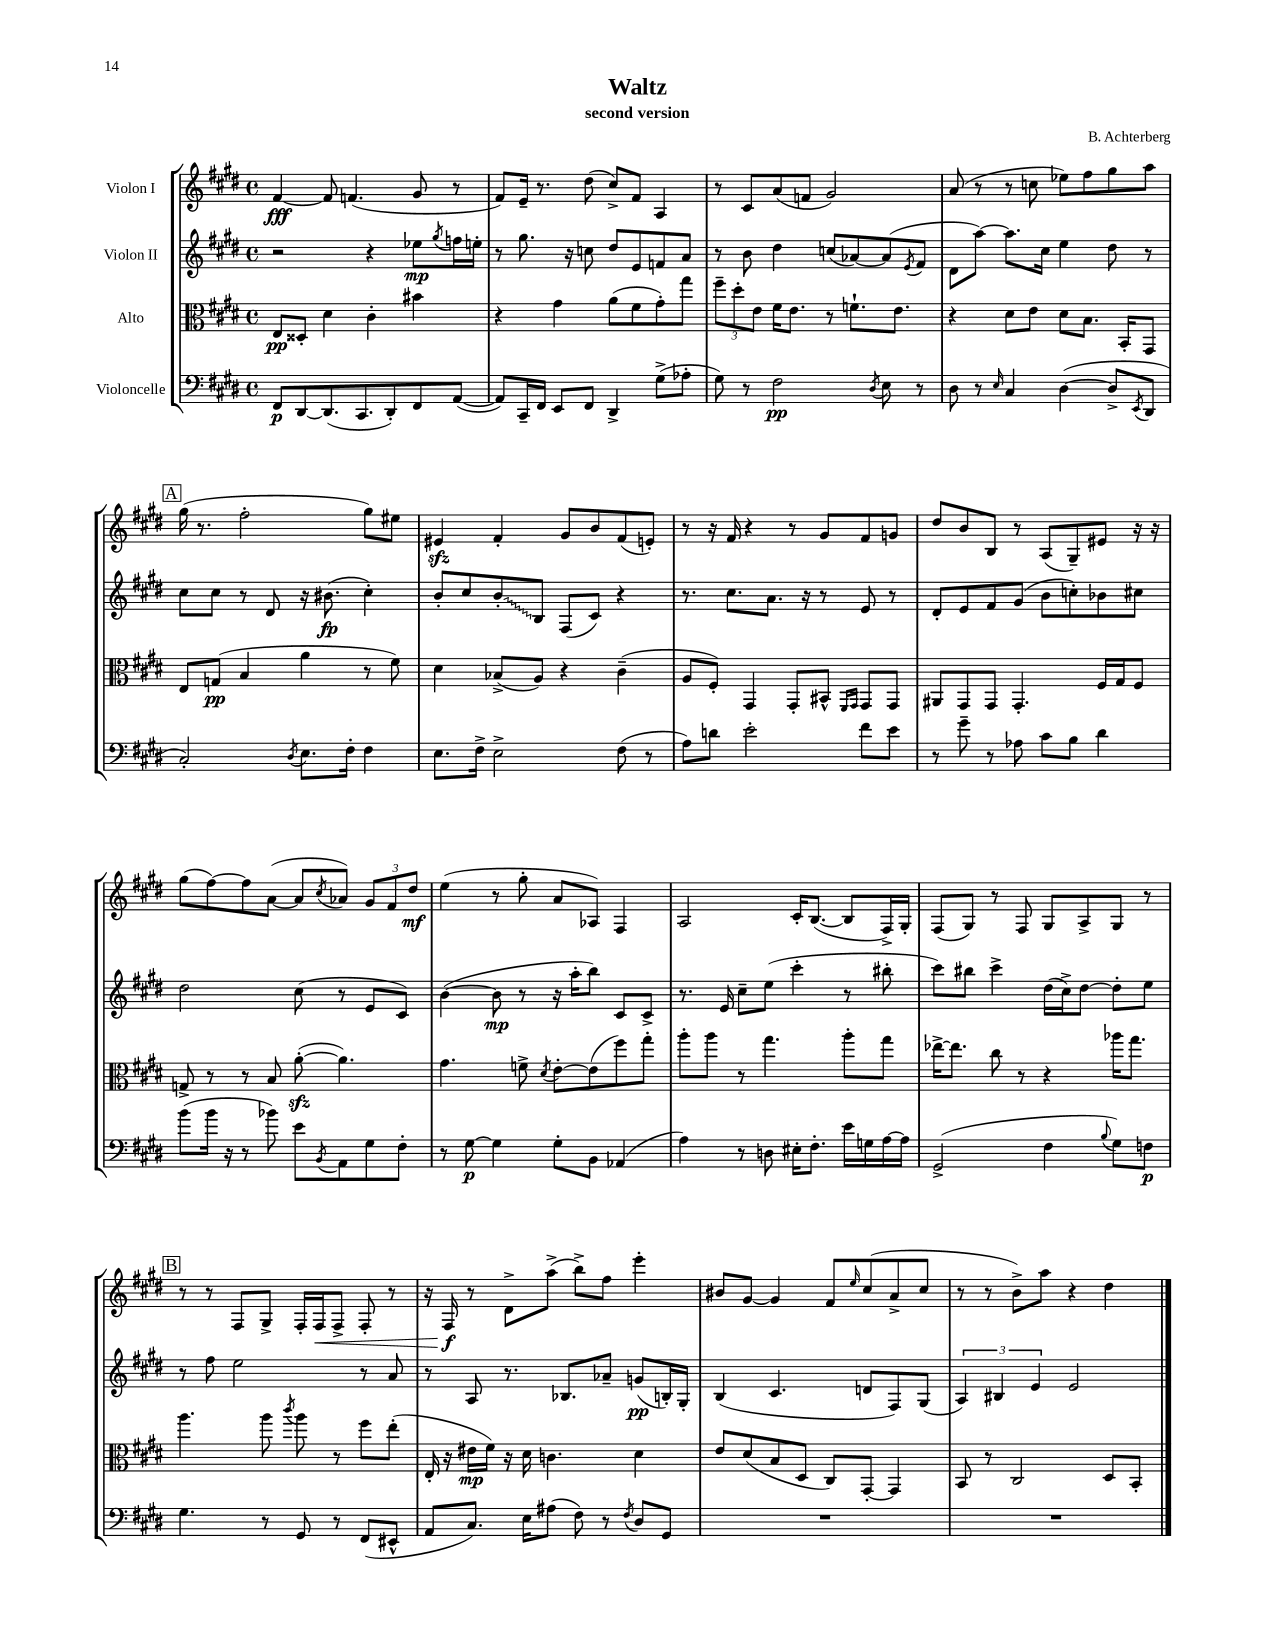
\header { title = "Waltz" composer = "B. Achterberg" subtitle = "second version" }
<<
\new StaffGroup <<
\new Staff = "s0" \with { instrumentName = "Violon I" } {
    \clef treble \key e \major \defaultTimeSignature \time 4/4
    fis'4~\fff fis'8 f'4.( gis'8 r8 |
    fis'8) e'16-- r8. dis''8( cis''8->) fis'8 a4 |
    r8 cis'8 a'8( f'8 gis'2) |
    a'8( r8 r8 c''8 ees''8) fis''8 gis''8 a''8 |
    \mark \markup { \box "A" } gis''16( r8. fis''2-. gis''8) eis''8 |
    eis'4\sfz fis'4-. gis'8 b'8 fis'8( e'8-.) |
    r8 r16 fis'16 r4 r8 gis'8 fis'8 g'8 |
    dis''8 b'8 b8 r8 a8( gis8--) eis'8 r16 r16 |
    gis''8( fis''8~) fis''8 a'8~( a'8 \acciaccatura { cis''8 } aes'8) \tuplet 3/2 { gis'8 fis'8 dis''8\mf } |
    e''4( r8 gis''8-. a'8 aes8) fis4 |
    a2 cis'16-. b8.~( b8 fis16->) gis16-. |
    fis8( gis8) r8 fis8 gis8 a8-> gis8 r8 |
    \mark \markup { \box "B" } r8 r8 fis8 gis8-> fis16-. fis16\< fis8-> fis8-. r8 |
    r16 fis16\f\! r8 dis'8-> a''8->( b''8->) fis''8 e'''4-. |
    bis'8 gis'8~ gis'4 fis'8 \grace { e''16 } cis''8( a'8-> cis''8 |
    r8 r8 b'8->) a''8 r4 dis''4 \bar "|." |
}
\new Staff = "s1" \with { instrumentName = "Violon II" } {
    \clef treble \key e \major \defaultTimeSignature \time 4/4
    r2 r4 ees''8\mp \acciaccatura { gis''8 } f''16 e''16-. |
    r8 gis''8. r16 c''8 dis''8 e'8 f'8 a'8 |
    r8 b'8 dis''4 c''8( aes'8~) aes'8( \acciaccatura { e'8 } fis'8 |
    dis'8 a''8~) a''8. cis''16 e''4 dis''8 r8 |
    \mark \markup { \box "A" } cis''8 cis''8 r8 dis'8 r16 bis'8.\fp( cis''4-.) |
    b'8-. cis''8 \once \override Glissando.style = #'zigzag b'8-.\glissando b8 fis8( cis'8) r4 |
    r8. cis''8. a'8. r16 r8 e'8 r8 |
    dis'8-. e'8 fis'8 gis'8( b'8 c''8-.) bes'8 cis''8 |
    dis''2 cis''8( r8 e'8 cis'8) |
    b'4~( b'8\mp r8 r16 a''16-. b''8) cis'8 cis'8-> |
    r8. e'16 cis''8-- e''8( cis'''4-. r8 bis''8-. |
    cis'''8) bis''8 cis'''4-> dis''16( cis''16->) dis''8~ dis''8-. e''8 |
    \mark \markup { \box "B" } r8 fis''8 e''2 r8 a'8 |
    r8 a8 r8. bes8. aes'8-- g'8\pp( b16-.) gis16-. |
    b4( cis'4. d'8 fis8) gis8( |
    \tuplet 3/2 { a4) bis4 e'4 } e'2 \bar "|." |
}
\new Staff = "s2" \with { instrumentName = "Alto" } {
    \clef alto \key e \major \defaultTimeSignature \time 4/4
    e8\pp disis8-. dis'4 cis'4-. bis'4 |
    r4 gis'4 a'8( fis'8 gis'8-.) gis''8 |
    \tuplet 3/2 { fis''8-- dis''8-. e'8 } fis'16 e'8. r8 f'8.-! e'8. |
    r4 dis'8 e'8 dis'8 b8. b,16-. gis,8 |
    \mark \markup { \box "A" } e8 g8\pp( b4 a'4 r8 fis'8) |
    dis'4 bes8->( a8) r4 cis'4--( |
    a8 fis8-.) gis,4 gis,8-. bis,8-^ \grace { fis,16 gis,16 } gis,8 gis,8 |
    ais,8 gis,8 gis,8 gis,4.-. fis16 gis16 fis8 |
    g8-> r8 r8 b8 a'8~-.\sfz( a'4.) |
    gis'4. f'8-> \acciaccatura { dis'8 } e'8~-. e'8( fis''8) gis''8-. |
    a''8-. a''8 r8 gis''4. a''8-. gis''8 |
    ees''16~-> ees''8. cis''8 r8 r4 aes''16 gis''8. |
    \mark \markup { \box "B" } a''4. a''8 \acciaccatura { cis'''8 } a''8 r8 fis''8 e''8-.( |
    e16-. r16 eis'16\mp fis'16) r16 dis'16 c'4. dis'4 |
    e'8 dis'8( b8 dis8 cis8) gis,8~-. gis,4 |
    b,8 r8 cis2 dis8 b,8-. \bar "|." |
}
\new Staff = "s3" \with { instrumentName = "Violoncelle" } {
    \clef bass \key e \major \defaultTimeSignature \time 4/4
    fis,8\p dis,8~ dis,8.( cis,8. dis,8-.) fis,8 a,8~( |
    a,8) cis,16-- fis,16 e,8 fis,8 dis,4-> gis8->( aes8-. |
    gis8) r8 fis2\pp \acciaccatura { dis8 } e8 r8 |
    dis8 r8 \grace { e16 } cis4 dis4~( dis8-> \acciaccatura { e,8 } dis,8 |
    \mark \markup { \box "A" } cis2-.) \acciaccatura { dis8 } e8. fis16-. fis4 |
    e8. fis16-> e2-> fis8( r8 |
    a8) d'8 e'2-. fis'8 e'8 |
    r8 gis'8-- r8 aes8 cis'8 b8 dis'4 |
    b'8( b'16 r16 r8 bes'8) e'8 \acciaccatura { b,8 } a,8 gis8 fis8-. |
    r8 gis8~\p gis4 gis8-. b,8 aes,4( |
    a4) r8 d8 eis16-. fis8.-. e'16 g16 a16~ a16 |
    gis,2->( fis4 \appoggiatura { b8 } gis8) f8\p |
    \mark \markup { \box "B" } gis4. r8 gis,8 r8 fis,8( eis,8-^ |
    a,8 cis8.) e16 ais8( fis8) r8 \acciaccatura { fis8 } dis8 gis,8 |
    R1 |
    R1 \bar "|." |
}
>>
>>
\layout { \context { \Score \remove "Bar_number_engraver" } }
